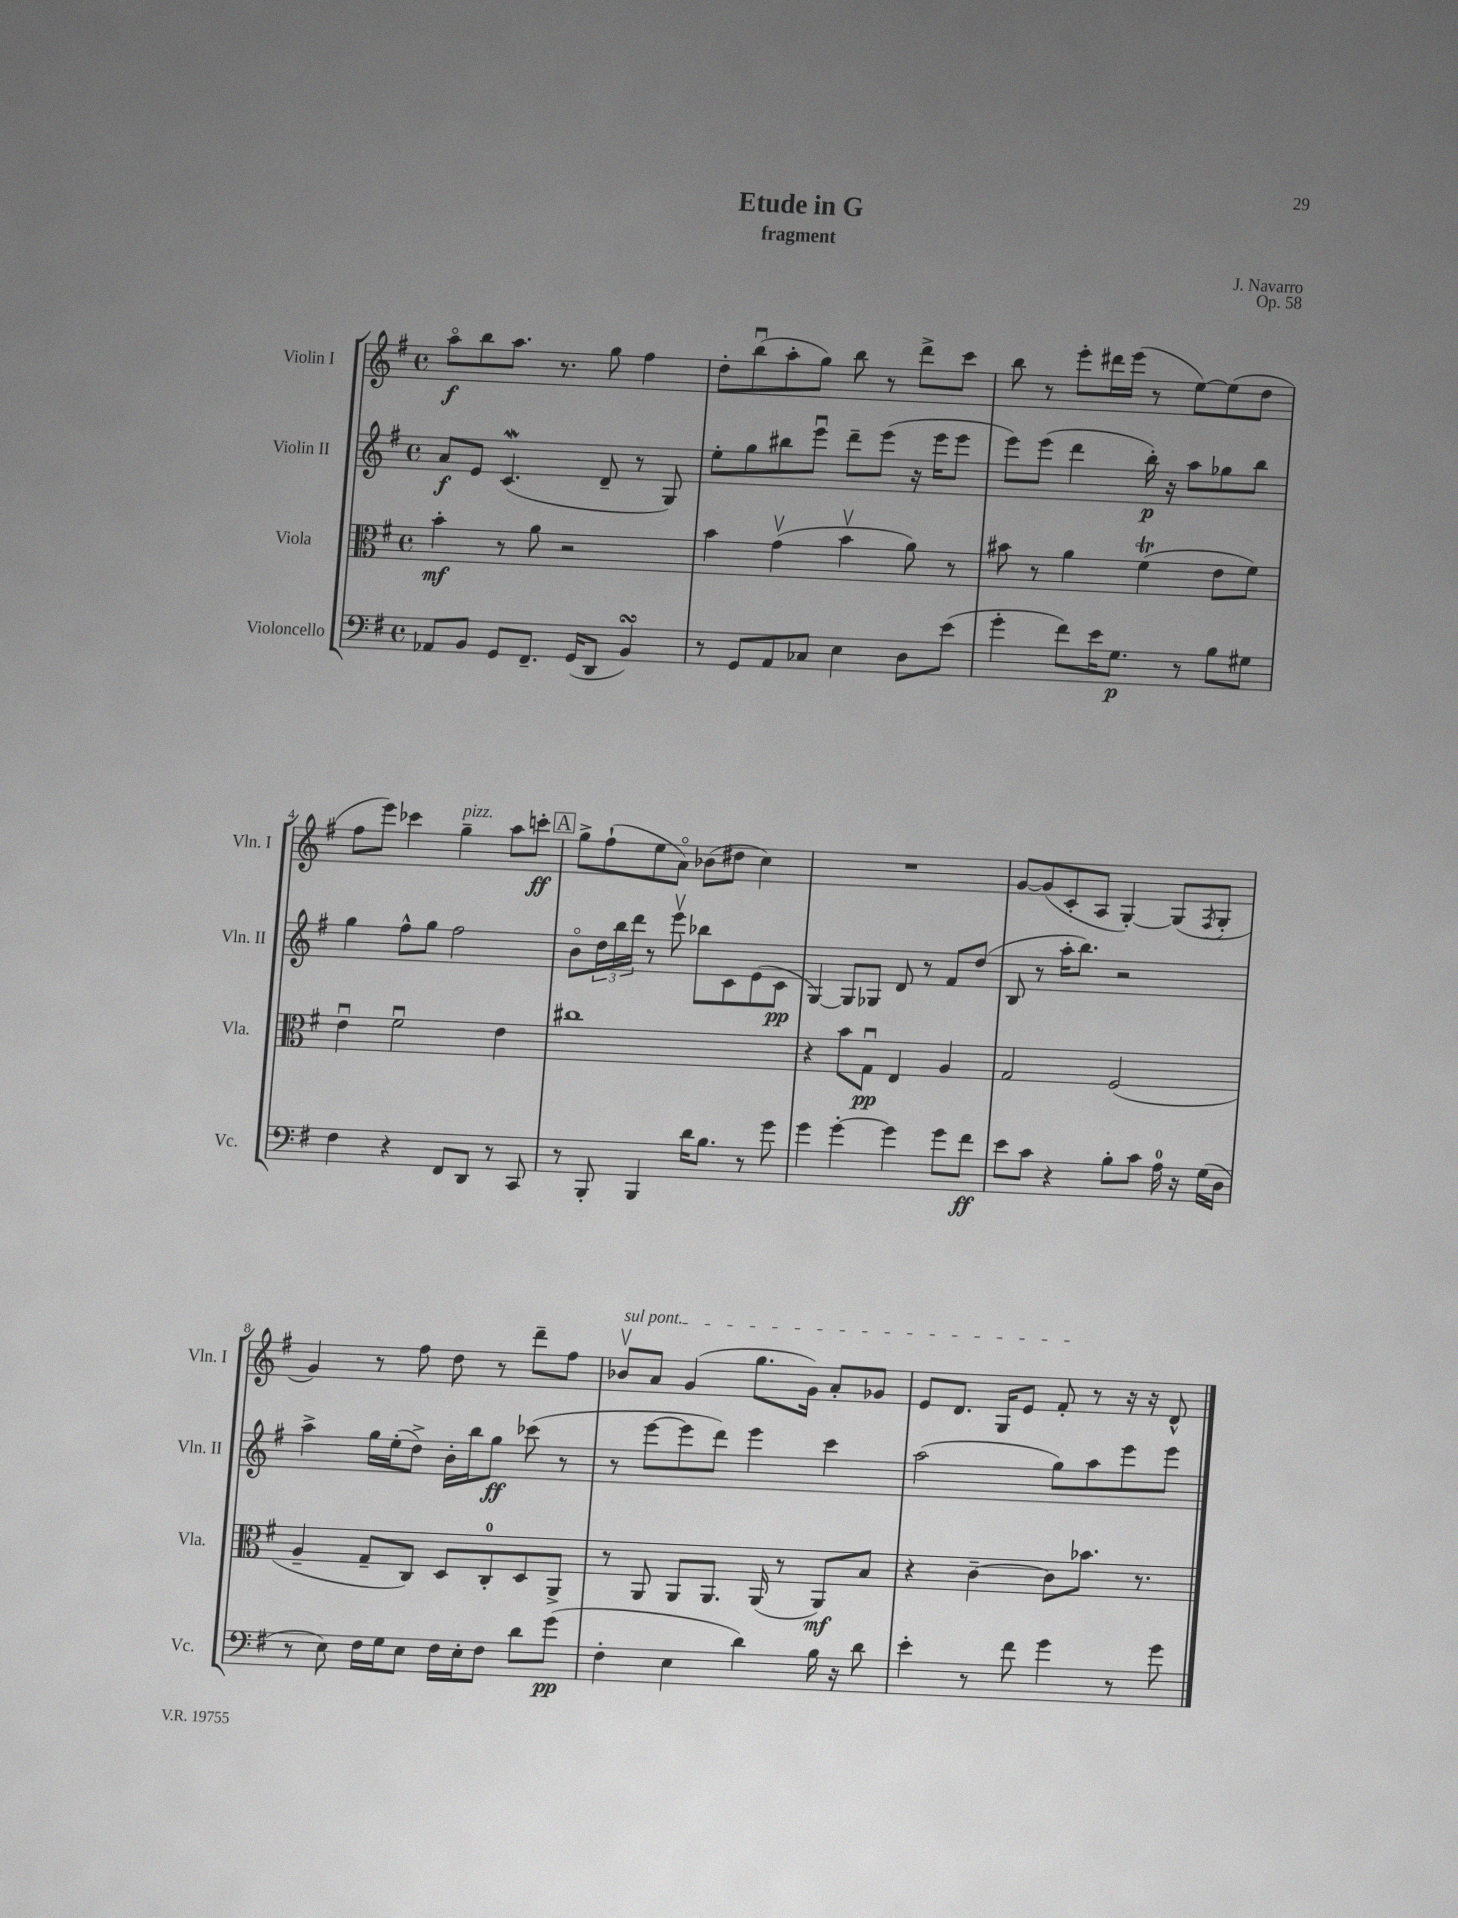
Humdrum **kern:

**kern	**kern	**kern	**kern
*staff4	*staff3	*staff2	*staff1
*clefF4	*clefC3	*clefG2	*clefG2
*k[f#]	*k[f#]	*k[f#]	*k[f#]
*M4/4	*M4/4	*M4/4	*M4/4
*met(c)	*met(c)	*met(c)	*met(c)
8AA-	4b'	8a	8aao
8BB	.	8e	8bb
8GG	8r	(4.c	8.aa
8.FF#~	8a	.	.
.	.	.	8.r
.	2r	.	.
(16GG	.	.	.
8DD	.	8d~	8gg
4BB)	.	8r	4ff#
.	.	8G)	.
=	=	=	=
8r	4b	8ee'	8dd'
8GG	.	8gg	(8bbu
8AA	(4gv	8bb#	8aa'
8C-	.	8eeeu	8gg)
4E	4bv	8ddd~	8bb
.	.	(8eee	8r
8D	8a)	16r	8ddd^
.	.	16eee	.
(8e	8r	8eee	8ccc
=	=	=	=
4g'	8b#	8eee)	8bb
.	8r	(8eee	8r
8f#)	4a	4ddd	8eee'
16e	.	.	16ddd#
8.G	.	.	(16eee
.	(4f#	16bb')	8r
.	.	16r	.
8r	.	8aa	[8ee)
8B	8e	8gg-	(8ee]
8G#	8f#)	8bb	8dd
=	=	=	=
4F#	4eu	4gg	8ff#
.	.	.	8eee)
4r	2f#u	8ff#^^	4ccc-
.	.	8gg	.
8FF#	.	2ff#	4gg~
8DD	.	.	.
8r	4e	.	8aa
8CC	.	.	8ccc'
=	=	=	=
8r	1cc#	8bo	8gg^
8BBB'	.	24dd	(8ff#`
.	.	24bb	.
.	.	24ddd	.
4BBB	.	8r	8ee
.	.	8eeev	8ao)
16d	.	8bb-	(8b-
8.B	.	.	.
.	.	8c	8dd#
8r	.	(8e	4cc)
8g	.	8c	.
=	=	=	=
4g	4r	[4G)	1r
[4g'	8b	8G]	.
.	8Gu	8G-	.
4g]	4E	8d	.
.	.	8r	.
8g	4A	8f#	.
8f#	.	(8dd	.
=	=	=	=
8e	2G	8B	[8g
8c	.	8r	(8g]
4r	.	16aa'	8c'
.	.	8.bb)	.
.	.	.	8A
8B'	(2F#	2r	[4G')
8c	.	.	.
16A	.	.	(8G]
16r	.	.	.
.	.	.	8qF#
(16G	.	.	8G'
16D	.	.	.
=	=	=	=
8r	4A~	4aa^	4g)
8E)	.	.	.
16F#	8G~	16gg	8r
16G	.	(16ee'	.
8E	8C)	8dd^)	8ff#
16F#	8D	16b'	8dd
16E'	.	16bb	.
8F#	8C'	8gg	8r
8d	8D	(8ccc-	8ddd~
(8g	8AA^	8r	8ff#
=	=	=	=
4F#'	8r	8r	8b-v
.	8AA	[8eee	8a
4E	8AA	8eee]	(4g
.	8.AA	8ddd)	.
4d)	.	4eee	8.gg
.	(16AA	.	.
.	8r	.	.
.	.	.	16g)
16B	8AA)	4ccc	8a'
16r	.	.	.
8d	8B	.	8g-
=	=	=	=
4e'	4r	(2aa	8e
.	.	.	8.d
8r	[4c~	.	.
.	.	.	16G
8f#	.	.	8e
4g	8c]	8gg)	8f#'
.	8.b-	8aa	8r
8r	.	8eee	16r
.	8.r	.	16r
8g	.	8eee	8d^^
==	==	==	==
*-	*-	*-	*-
